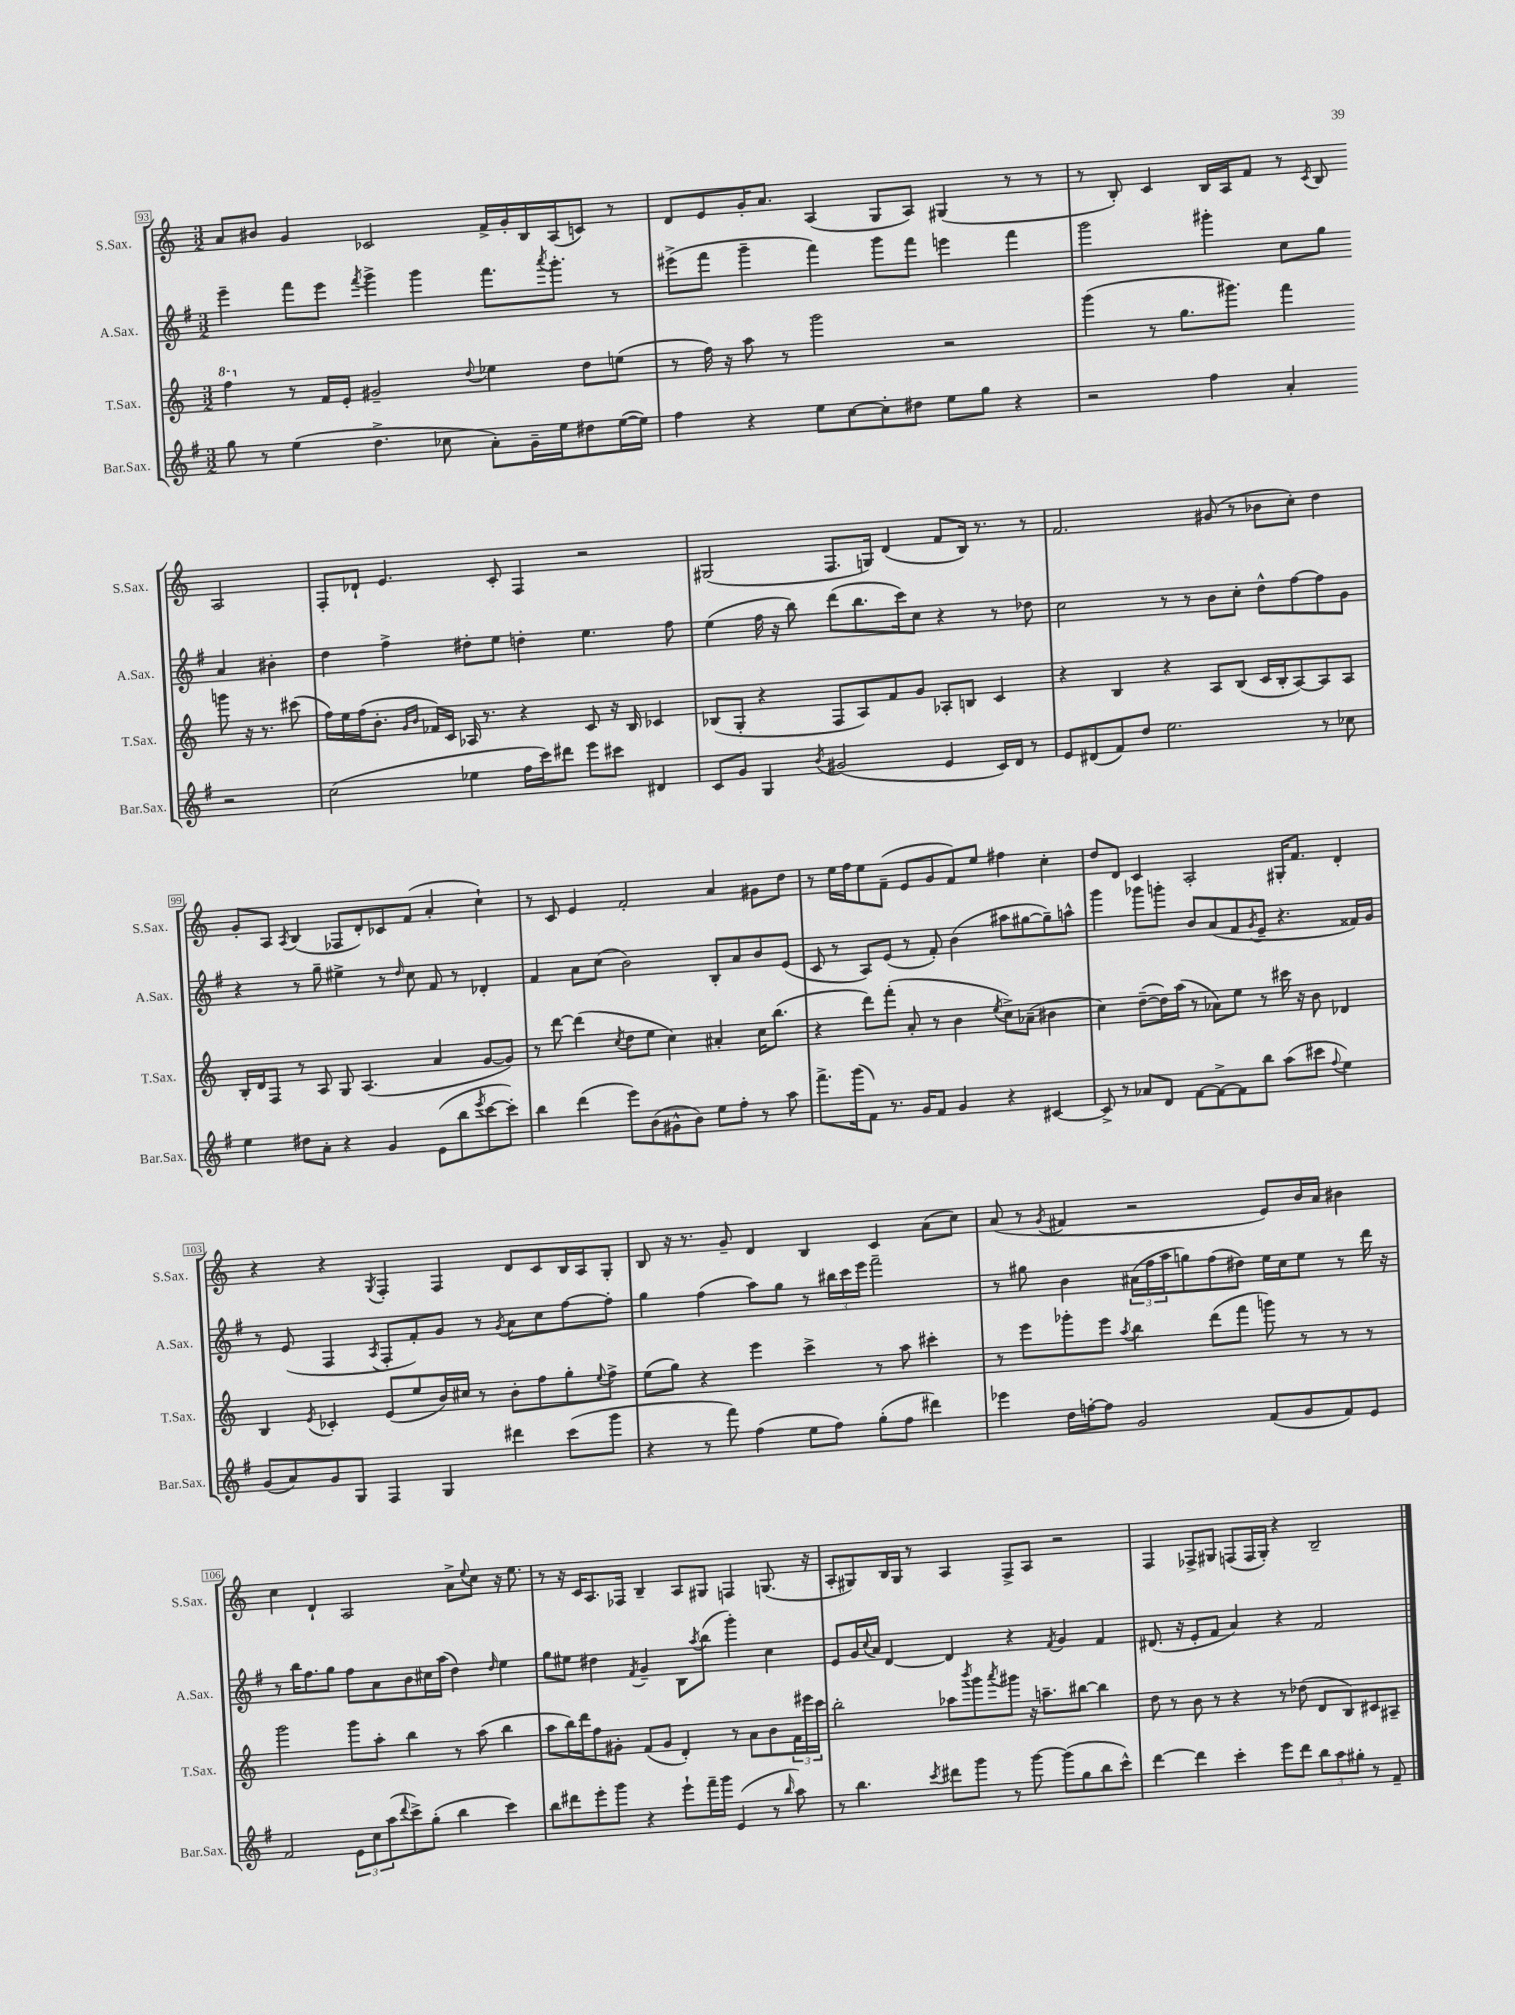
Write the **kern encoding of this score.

**kern	**kern	**kern	**kern
*part4	*part3	*part2	*part1
*staff4	*staff3	*staff2	*staff1
*I"Bar.Sax.	*I"T.Sax.	*I"A.Sax.	*I"S.Sax.
*I'Bar.Sax.	*I'T.Sax.	*I'A.Sax.	*I'S.Sax.
*clefG2	*clefG2	*clefG2	*clefG2
*k[f#]	*k[]	*k[f#]	*k[]
*M3/2	*M3/2	*M3/2	*M3/2
*	*8va	*	*
=93	=93	=93	=93
8gg\	4fff\	4eee~\	8a/L
8r	.	.	8b#X/J
*	*X8va	*	*
(4ee\	8r	8fff#\L	4g/
.	16f/LL	8eee\J	.
.	16e'/JJ	.	.
.	.	8qfff#/	.
4.dd^\	2g#X~/	4ggg^\	2c-X/
.	.	4ggg\	.
8cc-X\	.	.	.
.	8qqdd/	.	.
8a'\L)	4ee-X\	8.fff#\L	16f^/LL
.	.	.	16g'/
16g~\L	.	.	16B/
.	.	8qaaa/	.
16ee\J	.	8.ggg'\J	(16A/J
8dd#X\	8dd\L	.	8cn/J)
([16ee\L	(8een\J	8r	8r
16ee\JJ])	.	.	.
=94	=94	=94	=94
4ff#\	8r	(8eee#X^\L	8d/L
.	16ff\)	8fff#\J	8e/
.	16r	.	.
4r	8aa\	4ggg~\	16g'/K
.	.	.	8.a/J
.	8r	.	.
8ee\L	2ggg\	4fff#\)	(4A/
[8cc\	.	.	.
8cc'\]	.	8ggg\L	8G/L
8dd#X\J	.	8fff#\J	8A/J)
8ee\L	2r	4eeen\	(4G#X/
8gg\J	.	.	.
4r	.	4fff#\	8r
.	.	.	8r
=95	=95	=95	=95
2r	(4ggg\	2ggg\	8r
.	.	.	8B'/)
.	8r	.	4c/
.	8.gg\L	.	.
4ff#\	.	4ggg#X'\	16B/LL
.	8.ggg#X\J)	.	16A/J
.	.	.	8f/J
4a'/	4fff\	8cc\L	8r
.	.	.	8qc/
.	.	8gg\J	8B/
2r	8gggn\	4a/	2A/
.	16r	.	.
.	8.r	.	.
.	.	4b#X'\	.
.	(8ccc#X\	.	.
!!LO:LB:g=z
=96	=96	=96	=96
(2cc\	16ff\LL)	4dd\	8F'/L
.	16ee\	.	.
.	(16ff\J	.	8d-X`/J
.	8.b'\J	.	.
.	.	4ff#^\	4.e/
.	16qqg/LL	.	.
.	16qqb/JJ	.	.
.	16f-X/LL)	.	.
.	16c/JJ	.	.
4ee-X\	16A-X/	8dd#X'\L	.
.	8.r	.	.
.	.	8ee\J	8c'/
16ff#\LL	4r	4ddn'\	4F/
16ccc\J)	.	.	.
8ddd#X\J	.	.	.
8eee\L	8c/	4.ee\	2r
8ccc#X\J	16r	.	.
.	16B/	.	.
4d#X/	4c-X/	.	.
.	.	8ff#\	.
=97	=97	=97	=97
8c/L	(8B-X/L	(4ee\	(2G#X/
8g/J	8G'/J	.	.
4G/	4r	16ff#\	.
.	.	16r	.
.	.	8bb\)	.
8qb/	.	.	.
(2g#X/	8F/L	(8ddd\L	8.F/L
.	8A/)	8.bb\	.
.	.	.	16Gn/Jk)
.	8f/	.	(4d/
.	.	16ccc\k)	.
.	8g/J	8cc\J	.
4e/	8A-X'/L	4r	8f/L
.	8Bn/J	.	16B/Jk)
.	.	.	8.r
16c/LL)	4c/	8r	.
16d/JJ	.	.	.
8r	.	8dd-X\	8r
=98	=98	=98	=98
8e/L	4r	2cc\	2.f/
(8d#X/	.	.	.
8f#/)	4B/	.	.
8dd/J	.	.	.
2.ee\	4r	8r	.
.	.	8r	.
.	8A/L	8b\L	(8g#X/
.	(8B/J	8cc'\J	8r
.	16c/LL	8dd^^\L	8b-X\L
.	16B'/J	.	.
.	[8A/)	[8ff#\	8cc'\J)
8r	8A/]	8ff#\]	4dd\
8cc-X\	8A/J	8g\J	.
!!LO:LB:g=z
=99	=99	=99	=99
4ee\	16B'/LL	4r	8g'/L
.	16d/J	.	.
.	8F/J	.	8A/J
.	.	.	8qA/
8dd#X\L	8r	8r	(4B/
8a'\J	8A/	8gg~\	.
4r	8G/	4ee#X^\	8F-X/L
.	(4.A/	.	8d'/)
4g/	.	8r	8c-X/
.	.	16qqdd/	.
.	.	8cc\	(8f/J
(8e\L	4a/	8f#/	4a'/
8bb\	.	8r	.
8qeee/	.	.	.
[8ccc\	[8g/L	4d-X'/	4cc`\)
8ccc'\J])	8g/J])	.	.
=100	=100	=100	=100
4bb\	8r	4f#/	8r
.	[8ddd\	.	8c/
(4ddd\	(4ddd\]	8a\L	4e/
.	.	(8cc\J	.
.	8qcc/	.	.
8eee\L)	8dd\L	2b\)	2f'/
(8b\	8ee\J	.	.
8g#X^^\	4cc\)	.	.
8b\J)	.	.	.
8ee\L	4a#X'/	8B'/L	4a/
8ff#'\J	.	8a/	.
8r	16cc\KL	8b/	8g#X\L
.	(8.bb\J	.	.
8aa\	.	(8e/J	8dd\J
=101	=101	=101	=101
8.fff#^\L	4r	8c/	8r
.	.	8r	16ee\LL
(16ggg\k	.	.	16ff\J
8f#\J)	8ddd\L)	8A/L)	8ee\
8.r	(8fff'\J	(8e/J	(8f~\J
.	8a'/	8r	8e/L
16g/KL	.	.	.
8f#/J	8r	8f#'/)	8g/
4g/	4b\	(4b\	8f/)
.	.	.	8ee/J
.	8qee/	.	.
4r	8cc^\L)	8aa#X\L	4ff#X\
.	(8a-X~\J	[8gg#X\	.
[4c#X/	4b#X\	8gg#~\])	4cc'\
.	.	8aan^^\J	.
=102	=102	=102	=102
8c#^/]	4cc\)	4ggg\	8dd/L
8r	.	.	8d/J
8a-X/L	([8dd~\L	8ggg-X\L	4c/
8d/J	16dd\L])	8gggn'\J	.
.	(16aa\JJ	.	.
[8f#\L	8r	8b/L	2A'/
8f#^\_	8a-X\L)	(8a/	.
8f#\]	8ee\J	8f#/	.
.	.	8qg/	.
8bb\J	8r	8e~/J	.
(8aa\L	16ccc#X\	4.r	16G#X'/KL
.	16r	.	8.f/J
8ccc#X\J	8b\	.	.
8qqff#/	.	.	.
4ee\)	4d-X/	.	4d'/
.	.	16f##X/LL)	.
.	.	16g/JJ	.
!!LO:LB:g=z
=103	=103	=103	=103
(8g/L	4B/	8r	4r
8a/)	.	(8e/	.
.	8qe/	.	.
8g/	4c-X'/	4F#/	4r
8G/J	.	.	.
.	.	8qA/	8qG/
4F#/	(8e/L	8F#'/L	4F'/
.	8ee/	8f#'/)	.
4G/	16b/L)	8g/J	4F/
.	16cc#X/JJ	.	.
.	8r	8r	.
.	.	8qg/	.
4ddd#X\	8b'\L	8a\L	8d/L
.	8ff\	8cc\	8c/
(8ccc\L	8gg'\	[8ff#\	16B/L
.	.	.	16A/J
.	8qqee/	.	.
8ggg\J	8ff^\J	8ff#'\J]	8G'/J
=104	=104	=104	=104
4r	(8ee\L	4gg\	8B/
.	8gg\J)	.	16r
.	.	.	8.r
8r	4r	(4ff#\	.
8fff#\)	.	.	8g~/
(4ff#\	4eee\	8aa\L)	4d/
.	.	8gg\J	.
8ee\L	4ccc^\	8r	4B/
8ff#\J)	.	24bb#X\LL	.
.	.	24ccc\	.
.	.	24eee\JJ	.
(8gg'\L	8r	2fff#~\	4c/
8ff#\J	8aa\	.	.
4ddd#X\)	4ccc#X'\	.	(8a\L
.	.	.	8cc\J)
=105	=105	=105	=105
4eee-X\	8r	8r	(8a/
.	8eee\L	8gg#X\	8r
.	.	.	8qg/
16dd\LL	8ggg-X'\	4b\	4f#X/
[16ffn'\J	.	.	.
8ff\J]	8eee\J	.	.
.	8qaa/	.	.
2g/	4bb\	(24a#X\LL	2r
.	.	24ff#\	.
.	.	24aa\J	.
.	.	8ggn\)	.
.	(8ddd\L	(8ff#\	.
.	8fff\J	8dd#X\J)	.
(8f#/L	8gggn\)	16ee\LL	8e/L)
.	.	16cc\J	.
8g/	8r	8ee\J	16b/L
.	.	.	16a/JJ
8f#/)	8r	8r	4b#X\
8e/J	8r	16ddd\	.
.	.	16r	.
!!LO:LB:g=z
=106	=106	=106	=106
2f#/	2ggg\	8r	4cc\
.	.	16bb\KL	.
.	.	8.ff#\	.
.	.	.	4d`/
.	.	8gg\J	.
12e\L	8ggg\L	8ff#\L	2A/
12cc\	.	.	.
.	8aa'\J	8a\	.
(12aa\	.	.	.
8qqddd/	.	.	.
8ccc^\)	4bb\	8b\	.
(8gg'\J	.	16cc#X\L	.
.	.	(16aa\JJ	.
4bb\	8r	4dd\)	8a^\L
.	.	.	8qqee/
.	(8aa\	.	8cc\J
.	.	16qqdd/	.
4ccc\)	4bb\	4ee\	16r
.	.	.	8.ee\
=107	=107	=107	=107
8bb\L	8aa\L	8gg\L	8r
8ddd#X\	16bb\L)	8ee#X\J	16r
.	16ddd\J	.	16c/KL
8eee'\	8ff\	4dd#X\	8.A/
8ggg\J	8g#X'\J	.	.
.	.	.	16F-X/Jk
.	.	8qf#/	.
4r	(8f/L	4g~/	4B~/
.	8g#/J	.	.
8eee`\L	4d'/)	8B\L	8A/L
.	.	8qaa/	.
16fff#~\L	.	(8bb\J	8G#X/J
16ggg\JJ	.	.	.
(4e/	8r	4ggg'\)	4Fn/
.	8a\L	.	.
8r	8b\	4cc\	(8.Gn/
16qqbb/	.	.	.
8aa\)	24f\L	.	.
.	24eee#X\	.	.
.	.	.	16r
.	24ccc\JJ	.	.
=108	=108	=108	=108
8r	2bb'\	8e/L	8A'/L
4.bb\	.	16g/L	8G#X/)
.	.	8qqcc/	.
.	.	16a/JJ	.
.	.	[4d/	16B/L
.	.	.	16G#/JJ
.	.	.	8r
8qccc/	.	.	.
8ddd#X\L	8aa-X\L	4d/]	4A/
.	8qbbb/	.	.
8ggg\J	8ggg\	.	.
.	8qaaa/	.	.
8r	8ggg#X\J	4r	8F^/L
[8ggg\	16r	.	8A/J
.	8.aan~\L	.	.
.	.	8qf#/	.
(8ggg\L]	.	4g/	2r
8gg\	[8bb#X\J	.	.
8bb\	4bb#\]	4f#/	.
8ccc^^\J)	.	.	.
=109	=109	=109	=109
[4ddd\	8dd\	(8.d#X/	4F/
.	8r	.	.
.	.	16r	.
4ddd\]	8b\	8e'/L	8F-X^/L
.	8r	8f#/J	8G#X/J
4ccc'\	4r	4a/)	(8Fn/L
.	.	.	16F/L
.	.	.	16G#'/JJ)
8eee\L	8r	4r	4r
8ddd\J	(8dd-X\	.	.
12bb\L	8d/L	2f#/	2B~/
12aa\	.	.	.
.	8B/)	.	.
12gg#X'\J	.	.	.
8r	8c#X/	.	.
8f#~/	8A#X~/J	.	.
==	==	==	==
*-	*-	*-	*-
